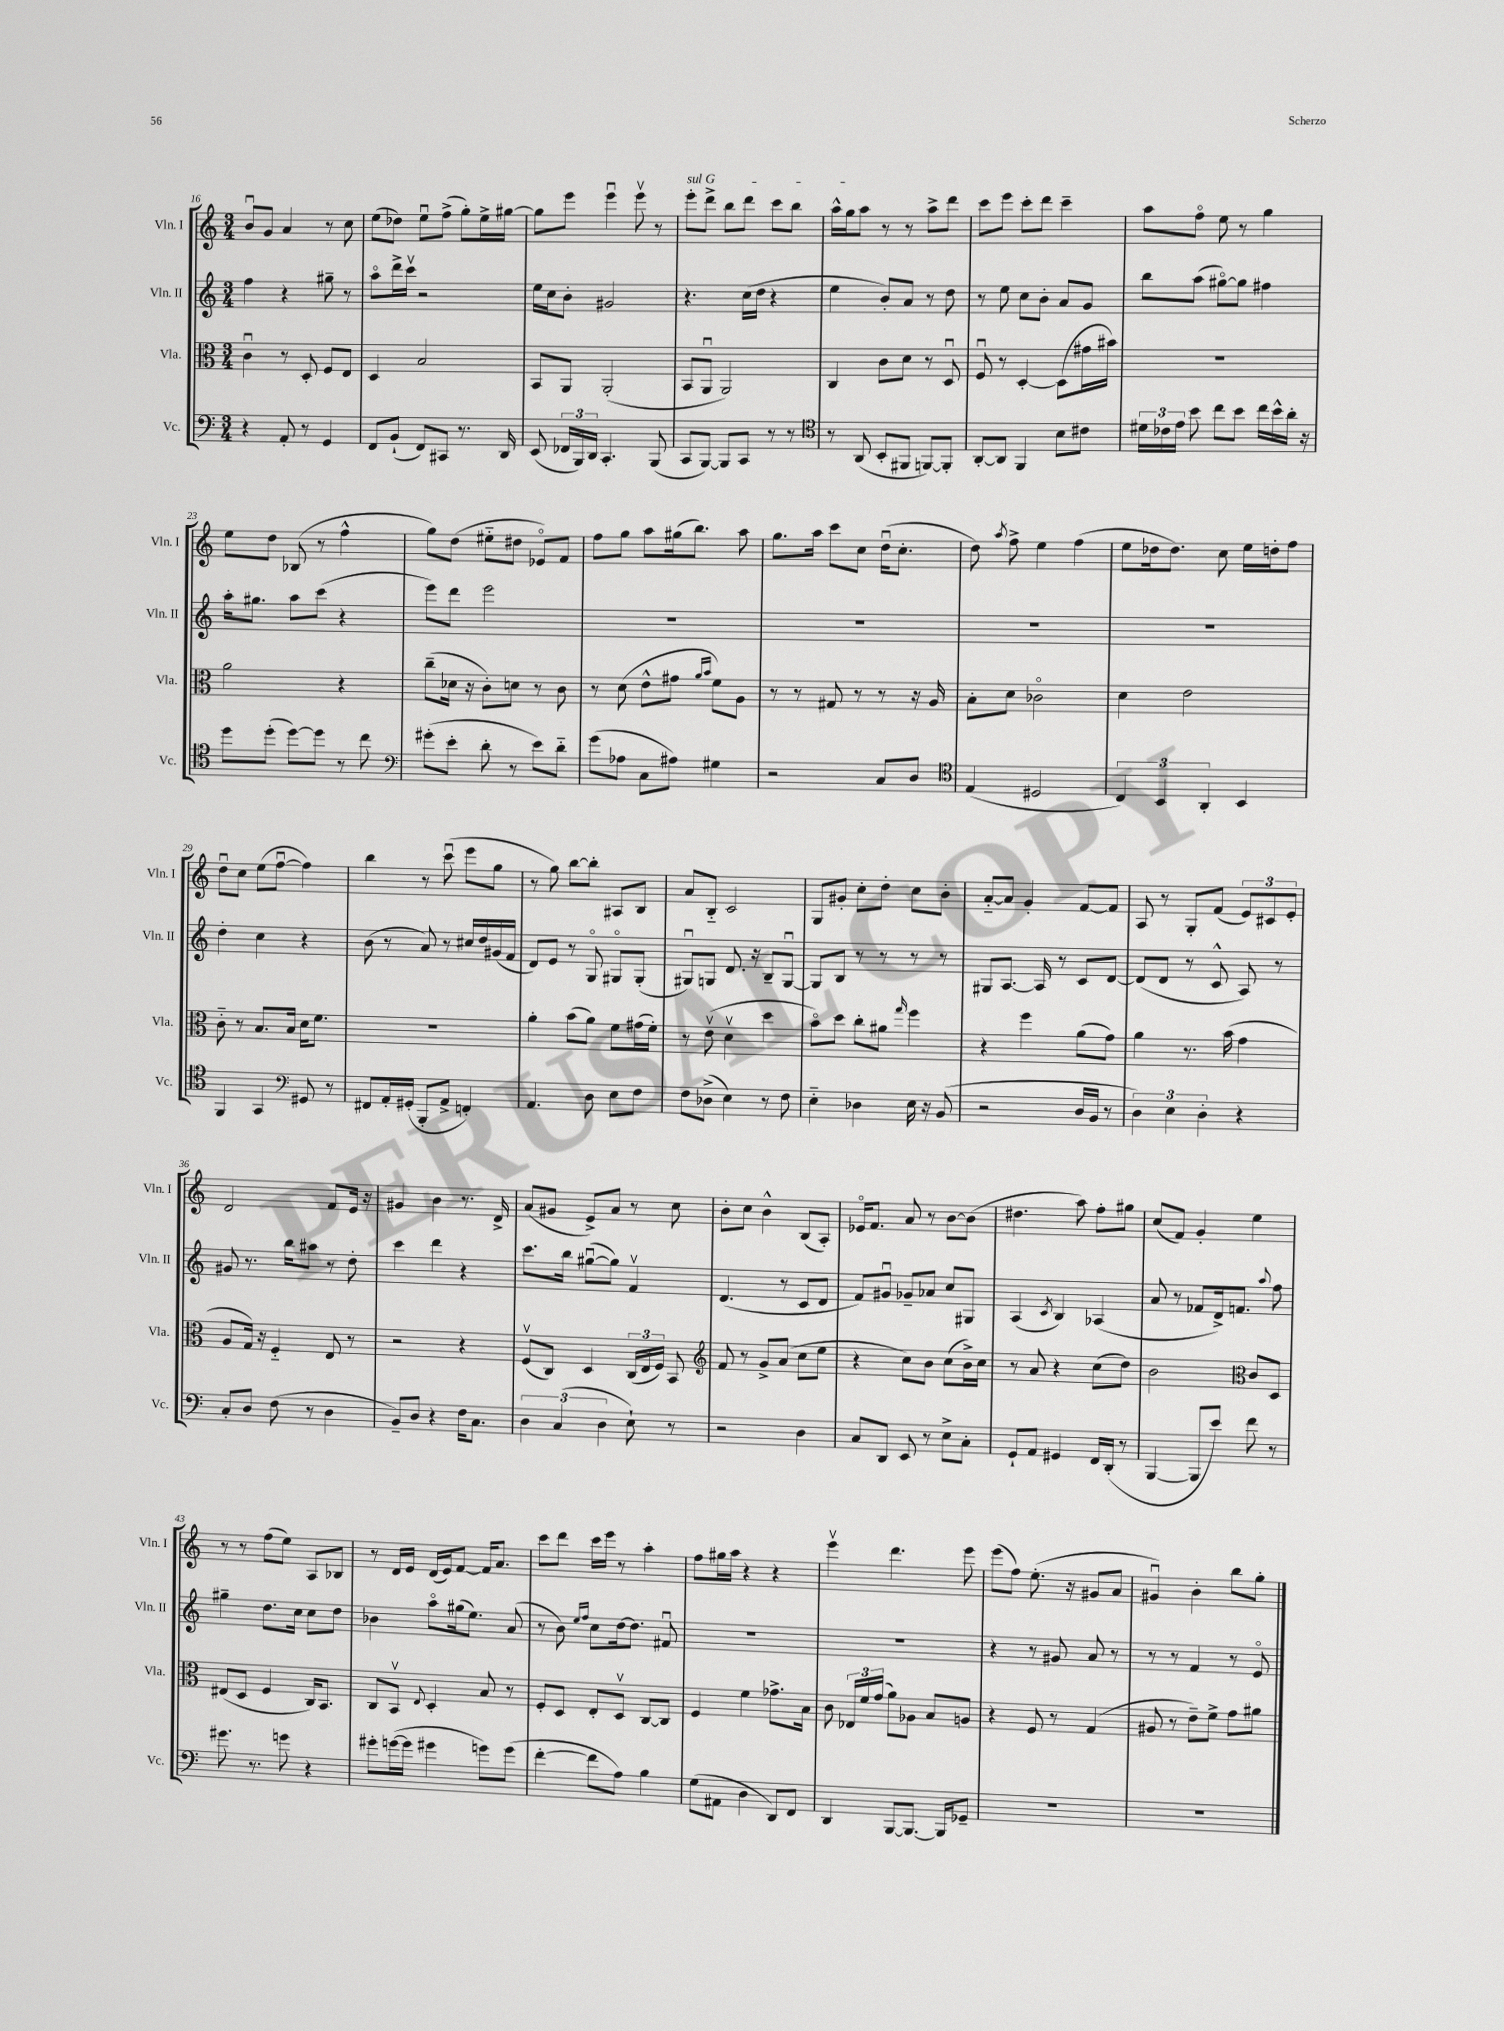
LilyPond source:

<<
\new StaffGroup <<
\new Staff = "s0" \with { instrumentName = "Vln. I" shortInstrumentName = "Vln. I" } {
    \clef treble \key c \major \numericTimeSignature \time 3/4
    \autoBeamOff b'8[\downbow g'8] a'4 r8 c''8 |
    e''8[( des''8]) e''8[\downbow f''8]->( g''8[-.) e''16-> gis''16]~ |
    gis''8[ e'''8] e'''4\downbow e'''8\upbow r8 |
    \once \override TextSpanner.bound-details.left.text = \markup { \italic "sul G" } e'''8[-.\startTextSpan d'''8]-> b''8[ d'''8] c'''8[ b''8] |
    a''16[-^ g''16 a''8]\stopTextSpan r8 r8 a''8[-> d'''8] |
    c'''8[ e'''8] c'''8[-. d'''8] c'''4-- |
    a''8[ f''8]\flageolet e''8 r8 g''4 |
    e''8[ d''8] bes8( r8 f''4-^ |
    g''8[) d''8]( eis''8[-_ dis''8] ees'8[\flageolet) f'8] |
    f''8[ g''8] a''8[ gis''16( b''8.]) a''8 |
    g''8.[ a''16] c'''8[ c''8] d''16[\downbow( c''8.]-. |
    d''8) \acciaccatura { a''8 } f''8-> e''4 f''4( |
    e''8[ des''16 des''8.]) c''8 e''16[ d''16-. f''8] |
    d''8[\downbow c''8] e''8[( f''8]~\downbow f''4) |
    b''4 r8 c'''8\downbow( e'''8[ g''8] |
    r8 g''8) b''8[~ b''8]-. ais8[ b8] |
    a'8[ b8]-_ c'2 |
    g8[ gis'8]-. c''8[-. d''8]-. c''8[ b'8]-. |
    a'8[~-_ a'8] g'4-. f'8[~ f'8] |
    a8 r8 g8[-. f'8]( \tuplet 3/2 { e'8[) cis'8 e'8]-. } |
    d'2 f'8[ e'16] r16 |
    gis'4 b'4 r8. d'16-> |
    a'8[( gis'8] e'8[->) a'8] r8 c''8 |
    b'8[-. c''8] b'4-^ b8[( a8]-.) |
    ees'16[\flageolet f'8.] a'8 r8 b'8[~ b'8]( |
    dis''4. a''8) f''8[-. gis''8] |
    c''8[( f'8]) g'4-. e''4 |
    r8 r8 f''8[( e''8]) a8[ bes8] |
    r8 d'16[ e'16] d'16[( e'16) f'8]~ f'16[ a'8.] |
    c'''8[ d'''8] c'''16[ e'''16] r8 a''4-. |
    f''8[ gis''16 a''16] r4 r4 |
    e'''4\upbow d'''4. e'''8 |
    e'''8[( f''8]) e''8.-.( r16 gis'8[ a'8] |
    gis'4\downbow) b'4-. b''8[ g''8]-. \bar "|." |
}
\new Staff = "s1" \with { instrumentName = "Vln. II" shortInstrumentName = "Vln. II" } {
    \clef treble \key c \major \numericTimeSignature \time 3/4
    \autoBeamOff f''4 r4 gis''8-- r8 |
    a''8[\flageolet d'''16-> c'''16]\upbow r2 |
    e''16[ c''16 b'8]-. gis'2 |
    r4. c''16[( d''16] r4 |
    e''4 b'8[-.) a'8] r8 d''8 |
    r8 e''8 c''8[ b'8]-. a'8[ g'8] |
    b''8[ a''8]( gis''8[~\flageolet) gis''8] fis''4 |
    a''16[-. gis''8.] a''8[ c'''8]( r4 |
    e'''8[) d'''8] e'''2 |
    R2. |
    R2. |
    R2. |
    R2. |
    d''4-. c''4 r4 |
    b'8( r8 a'8) r8 cis''16[ d''16 gis'16( f'16] |
    d'8[) e'8] r8 g8\flageolet gis8[\flageolet gis8]-.( |
    gis8[\downbow) g8] d'8. r16 b8[-- g8]~\downbow |
    g8[ b8] r8 r8 r8 r8 |
    gis8[ a8.]~ a16 r8 c'8[ d'8]~ |
    d'8[( d'8] r8 c'8-^ a8) r8 |
    gis'8 r8. b''16[ ais''8] r8 d''8-. |
    c'''4 d'''4 r4 |
    c'''8.[ b''16] gis''8[~\downbow( gis''8]) f'4\upbow |
    d'4.( r8 c'8[ d'8] |
    f'8[) gis'8]\downbow ges'8[-- aes'8] c''8[ gis8] |
    a4( \acciaccatura { c'8 } b4) aes4( |
    a'8 r8 fes'8[ d'16->) f'8.] \appoggiatura { a''8 } f''8 |
    gis''4-- d''8.[ c''16] c''8[ d''8] |
    bes'4 a''8[\flageolet gis''16( e''8.]) a'8( |
    r8 b'8) \grace { e''16[ f''16] } c''8[ d''16~ d''8.] fis'8\downbow |
    R2. |
    R2. |
    r4 r8 gis'8 a'8 r8 |
    r8 r8 f'4 r8 e'8\flageolet \bar "|." |
}
\new Staff = "s2" \with { instrumentName = "Vla." shortInstrumentName = "Vla." } {
    \clef alto \key c \major \numericTimeSignature \time 3/4
    \autoBeamOff c'4\downbow r8 d8-. f8[ e8] |
    d4 b2 |
    b,8[ a,8] a,2-.( |
    b,8[ a,8]\downbow a,2) |
    c4 c'8[ d'8] r8 d8\downbow |
    f8\downbow r8 d4~-. d8[( gis'16 bis'16]) |
    R2. |
    a'2 r4 |
    c''8[--( des'16] r16 c'8[-.) d'8] r8 c'8 |
    r8 d'8( e'8[-^ gis'8] \grace { a'16[ b'16] } f'8[) a8] |
    r8 r8 gis8 r8 r8 r16 a16 |
    b8[-. d'8] ces'2\flageolet |
    d'4 e'2 |
    c'8-_ r8 b8.[ b16] d'16[ f'8.] |
    R2. |
    a'4-. b'8[( a'8]) f'8[ gis'16( f'16]-.) |
    r8 e'8\upbow( d'4\upbow d''4 |
    b'8[\flageolet) d''8] c''8[-. ais'8] \grace { g''16 } f''4 |
    r4 f''4 a'8[( g'8]) |
    a'4 r8. b'16( g'4 |
    a8[ g16]) r16 f4-_ e8 r8 |
    r2 r4 |
    f8[\upbow( c8]) d4 \tuplet 3/2 { c16[( e16 f16]) } b,8 |
    \clef treble f'8 r8 g'8[-> a'8]( c''8[ e''8] |
    r4 c''8[) b'8] c''8[( b'16->) c''16] |
    r8 a'8 r4 c''8[( d''8]) |
    b'2 \clef alto c'8[ d8] |
    eis8[( d8] f4 c16[) b,8.] |
    c8[ b,8]\upbow \appoggiatura { e8 } d4-. b8 r8 |
    f8[-. d8] e8[-. d8]\upbow c8[~ c8] |
    f4 f'4 ges'8.[-> b16] |
    c'8 \tuplet 3/2 { ees16[ f'16 g'16]( } a'8[) aes8] b8[ a8] |
    r4 f8 r8 g4( |
    ais8 r8 e'8[--) f'8]-> g'8[ ais'8] \bar "|." |
}
\new Staff = "s3" \with { instrumentName = "Vc." shortInstrumentName = "Vc." } {
    \clef bass \key c \major \numericTimeSignature \time 3/4
    \autoBeamOff r4 a,8-. r8 g,4 |
    f,8[ b,8]-!( f,8[) cis,8] r8. d,16 |
    e,8( \tuplet 3/2 { fes,16[ b,,16) d,16] } c,4.-. b,,8( |
    c,8[ b,,8]~) b,,8[ c,8] r8 r8 |
    \clef tenor r8 a,8( b,8[-. fis,8] f,8[~) f,8]-. |
    a,8[~-. a,8] f,4 b8[ cis'8] |
    \tuplet 3/2 { dis'16[ ces'16 e'16] } b'8 c''8[ b'8] c''16[ b'16-^ a'16]-. r16 |
    d''8[ d''8]-.( d''8[~) d''8] r8 c''8 |
    \clef bass gis'8[-.( e'8]-. d'8-. r8 e'8[) d'8]-_ |
    g'8[( aes8] c8[ ais8]) gis4 |
    r2 c8[ d8] |
    \clef tenor e4( dis2 |
    \tuplet 3/2 { c4) b,4 a,4-. } b,4 |
    f,4 g,4 \clef bass gis,8 r8 |
    fis,8[ a,16-. gis,16]-.( b,,8[-. a,8]-> f,4-.) |
    a,4. d8 e8[ f8] |
    f8[ des8]->( e4) r8 f8 |
    e4-_ des4 e16 r16 b,8( |
    r2 d16[ b,16] r8 |
    \tuplet 3/2 { d4) e4 d4-. } r4 |
    c8[-. d8] f8( r8 d4 |
    b,8[--) d8] r4 f16[ c8.] |
    \tuplet 3/2 { d4 c4( d4 } e8-!) r8 |
    r2 d4 |
    c8[ d,8] e,8 r8 e8[-> c8]-. |
    g,8[-! a,8] gis,4 f,16[ d,16]-.( r8 |
    b,,4~ b,,8[ e'8]) f'8 r8 |
    gis'8. r8. g'8 r4 |
    gis'8[-. g'16~( g'16] gis'4 g'8[) g'8]( |
    f'4~-. f'8[ a8]) b4 |
    g8[( ais,8] d4 d,8[) f,8] |
    d,4 b,,8[~ b,,8.]~ b,,16[ ges,8]-- |
    R2. |
    R2. \bar "|." |
}
>>
>>
\layout { \context { \Score currentBarNumber = #16 } }
